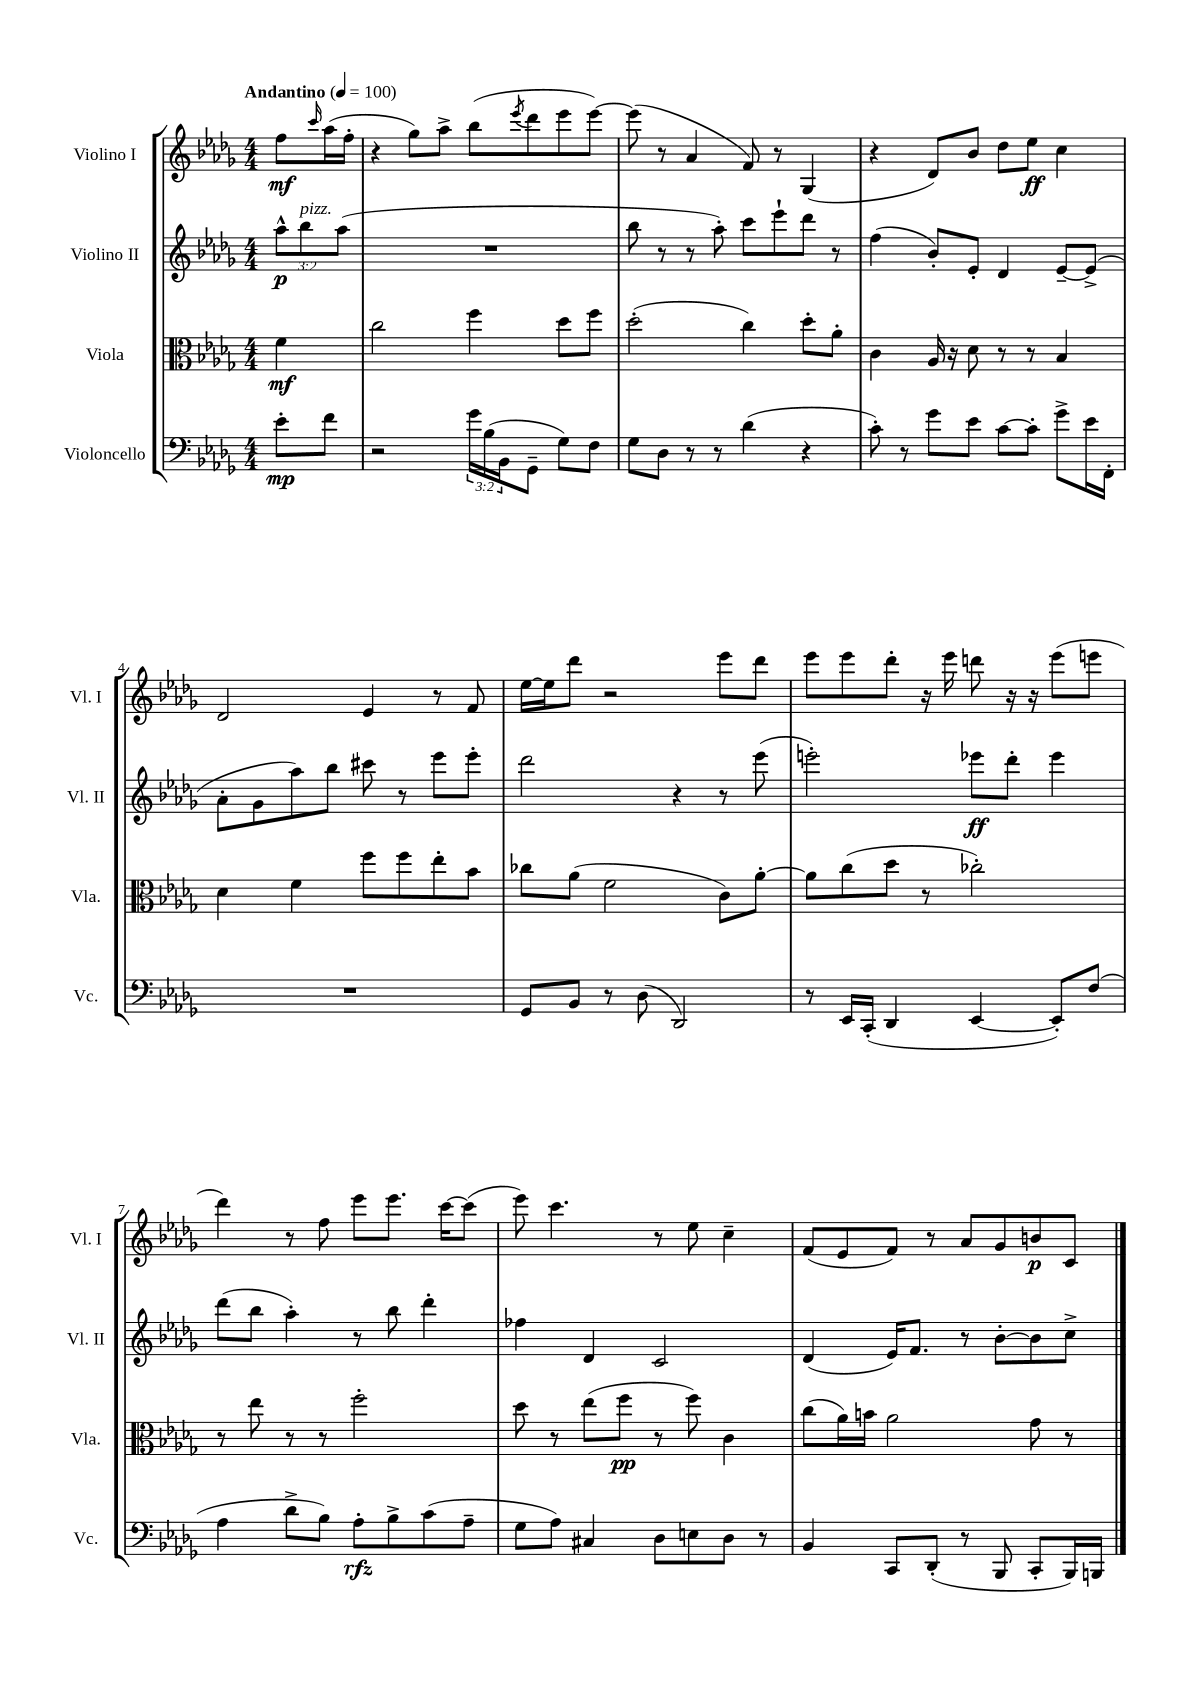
<<
\new StaffGroup <<
\new Staff = "s0" \with { instrumentName = "Violino I" shortInstrumentName = "Vl. I" } {
    \clef treble \key des \major \numericTimeSignature \time 4/4 \partial 4 \tempo "Andantino" 4 = 100
    f''8\mf \grace { c'''16 } aes''16( f''16-. |
    r4 ges''8) aes''8-> bes''8( \acciaccatura { ees'''8 } des'''8 ees'''8 ees'''8~) |
    ees'''8( r8 aes'4 f'8) r8 ges4( |
    r4 des'8) bes'8 des''8 ees''8\ff c''4 |
    des'2 ees'4 r8 f'8 |
    ees''16~ ees''16 des'''8 r2 ees'''8 des'''8 |
    ees'''8 ees'''8 des'''8-. r16 ees'''16 d'''8 r16 r16 ees'''8( e'''8 |
    des'''4) r8 f''8 ees'''8 ees'''8. c'''16~ c'''8( |
    ees'''8) c'''4. r8 ees''8 c''4-- |
    f'8( ees'8 f'8) r8 aes'8 ges'8 b'8\p c'8 \bar "|." |
}
\new Staff = "s1" \with { instrumentName = "Violino II" shortInstrumentName = "Vl. II" } {
    \clef treble \key des \major \numericTimeSignature \time 4/4 \override Staff.TupletNumber.text = #tuplet-number::calc-fraction-text \partial 4
    \tuplet 3/2 { aes''8-^\p bes''8^\markup { \italic "pizz." } aes''8( } |
    R1 |
    bes''8 r8 r8 aes''8-.) c'''8 ees'''8-! des'''8 r8 |
    f''4( bes'8-.) ees'8-. des'4 ees'8~-- ees'8->( |
    aes'8-. ges'8 aes''8) bes''8 cis'''8 r8 ees'''8 ees'''8-. |
    des'''2 r4 r8 ees'''8( |
    e'''2-.) ees'''8\ff des'''8-. ees'''4 |
    des'''8( bes''8 aes''4-.) r8 bes''8 des'''4-. |
    fes''4 des'4 c'2 |
    des'4( ees'16) f'8. r8 bes'8~-. bes'8 c''8-> \bar "|." |
}
\new Staff = "s2" \with { instrumentName = "Viola" shortInstrumentName = "Vla." } {
    \clef alto \key des \major \numericTimeSignature \time 4/4 \partial 4
    f'4\mf |
    c''2 f''4 des''8 f''8 |
    des''2-.( c''4) des''8-. aes'8-. |
    c'4 aes16 r16 des'8 r8 r8 bes4 |
    des'4 f'4 f''8 f''8 ees''8-. bes'8 |
    ces''8 aes'8( f'2 c'8) aes'8~-. |
    aes'8 c''8( des''8 r8 ces''2-.) |
    r8 ees''8 r8 r8 f''2-. |
    des''8 r8 ees''8( f''8\pp r8 f''8) c'4 |
    c''8( aes'16) b'16 aes'2 ges'8 r8 \bar "|." |
}
\new Staff = "s3" \with { instrumentName = "Violoncello" shortInstrumentName = "Vc." } {
    \clef bass \key des \major \numericTimeSignature \time 4/4 \override Staff.TupletNumber.text = #tuplet-number::calc-fraction-text \partial 4
    ees'8-.\mp f'8 |
    r2 \tuplet 3/2 { ges'16 bes16( bes,16 } ges,8-- ges8) f8 |
    ges8 des8 r8 r8 des'4( r4 |
    c'8-.) r8 ges'8 ees'8 c'8~ c'8-. ges'8-> ees'16 f,16-. |
    R1 |
    ges,8 bes,8 r8 des8( des,2) |
    r8 ees,16 c,16-.( des,4 ees,4~ ees,8-.) f8( |
    aes4 des'8-> bes8) aes8-.\rfz bes8-> c'8( aes8-- |
    ges8 aes8) cis4 des8 e8 des8 r8 |
    bes,4 c,8 des,8-.( r8 bes,,8 c,8-. bes,,16) b,,16 \bar "|." |
}
>>
>>
